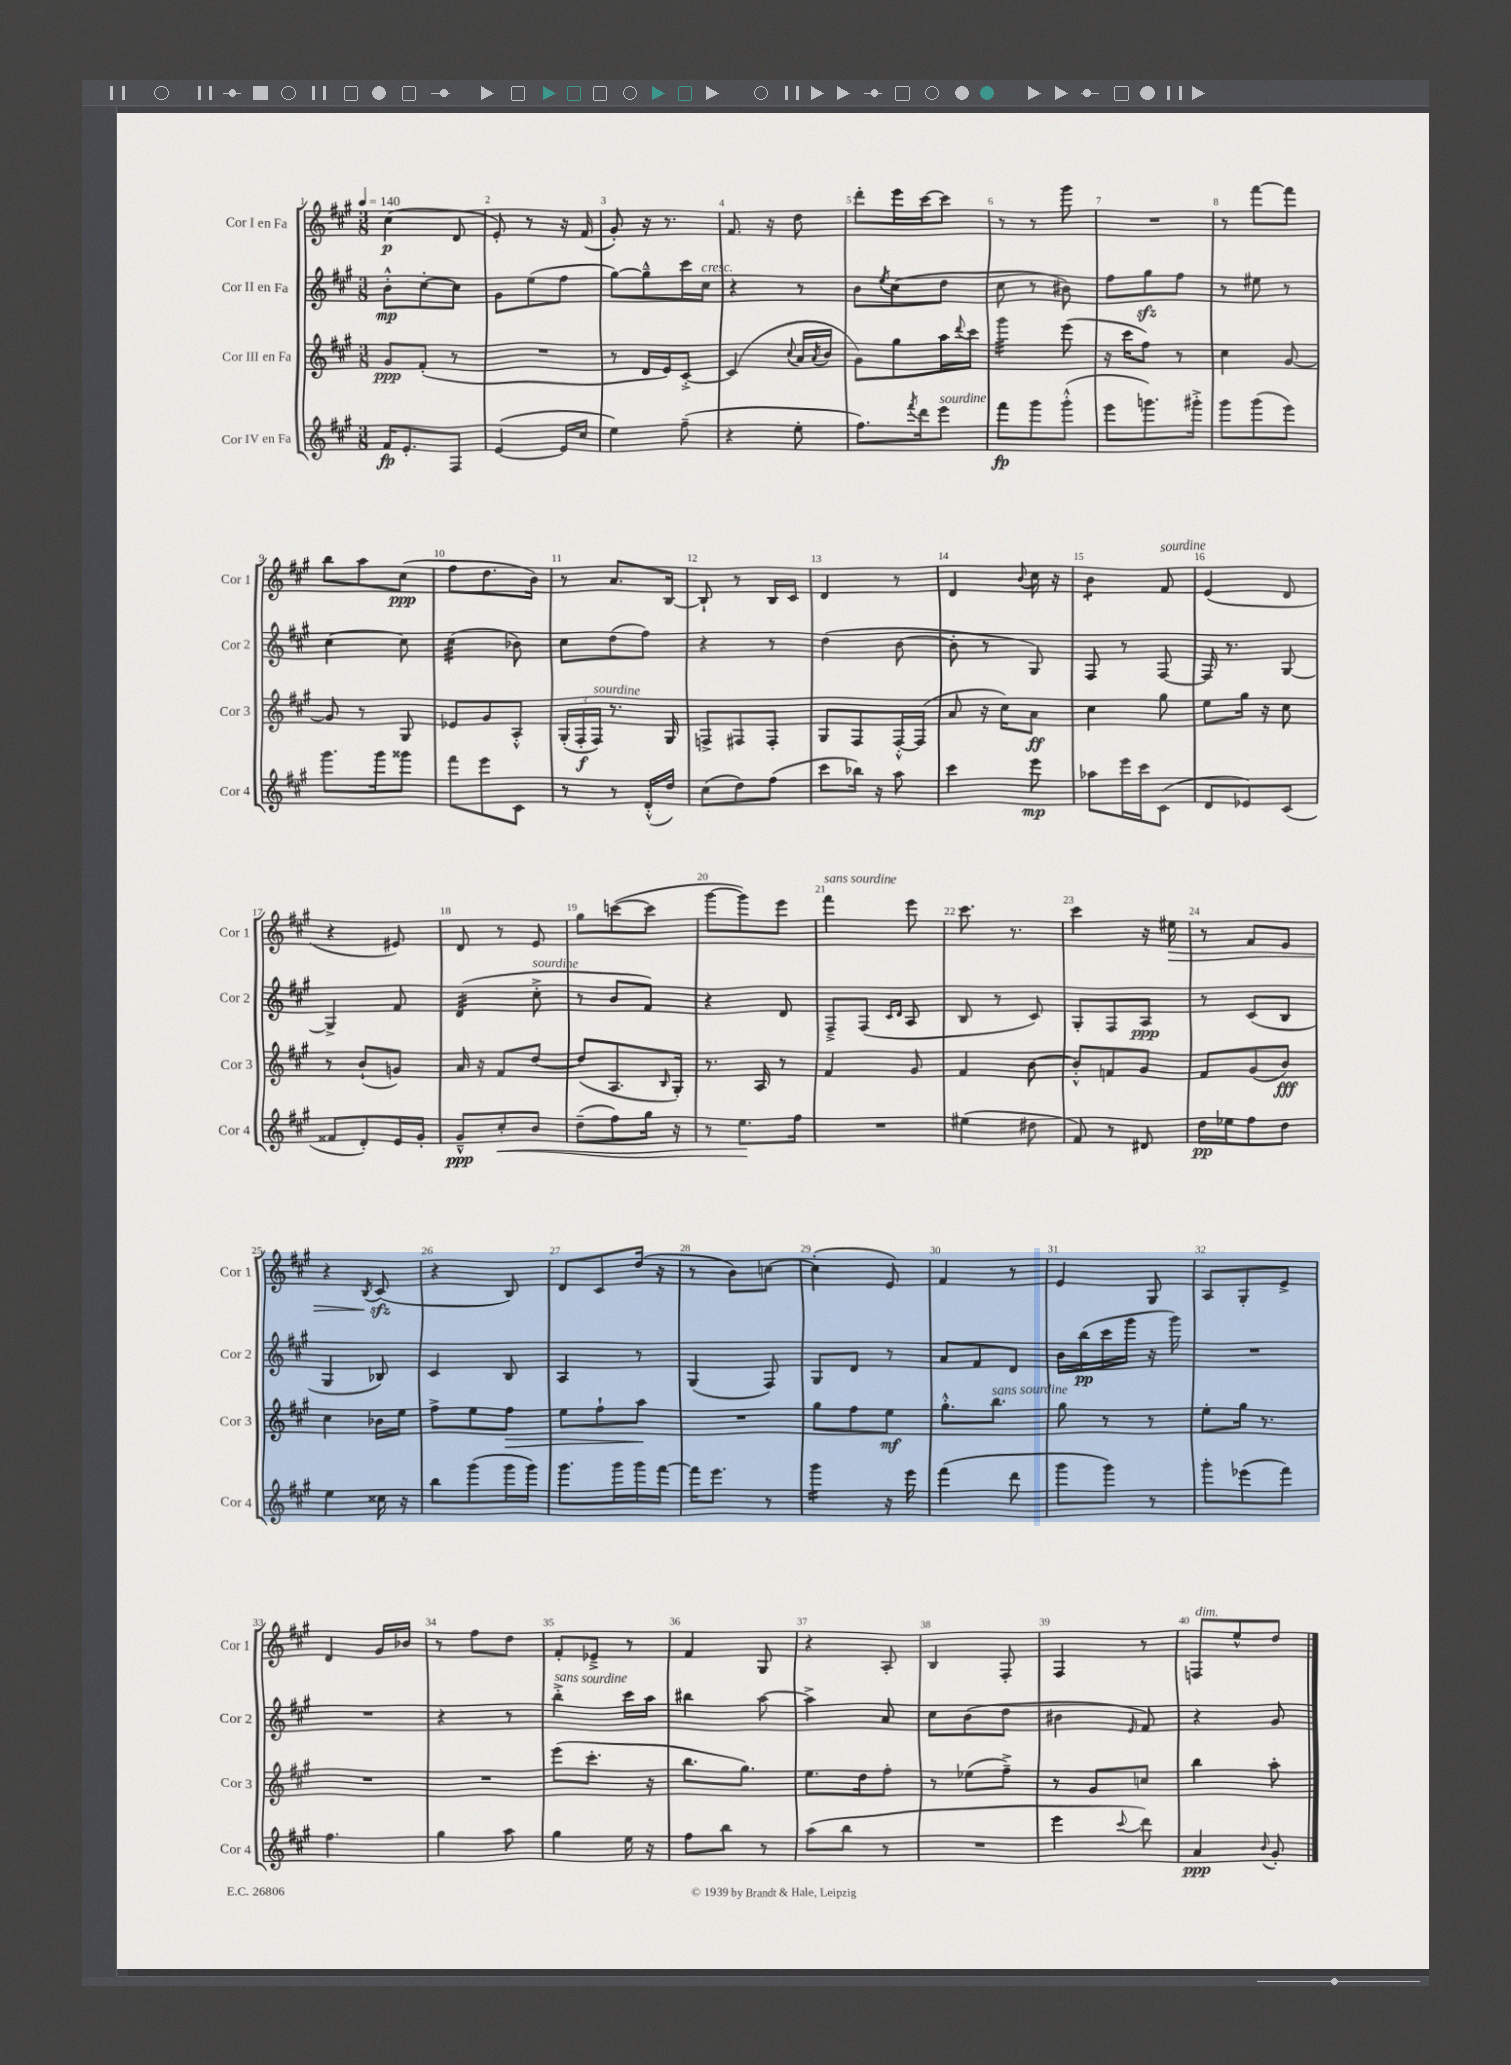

**kern	**kern	**kern	**kern
*staff4	*staff3	*staff2	*staff1
*clefG2	*clefG2	*clefG2	*clefG2
*k[f#c#g#]	*k[f#c#g#]	*k[f#c#g#]	*k[f#c#g#]
*M3/8	*M3/8	*M3/8	*M3/8
*MM140	*MM140	*MM140	*MM140
16f#	8g#	8b'^^	(4cc#
8.e'	.	.	.
.	(8f#'	[8cc#'	.
8F#	8r	8cc#]	8d
=	=	=	=
([4e	4.r	8g#	8e')
.	.	(8ee	8r
16e]	.	8ff#	16r
16cc#	.	.	(16f#
=	=	=	=
4ee)	8r	[8gg#)	8g#')
.	16d	8gg#~^^]	16r
.	16e)	.	8.r
(8ff#~	[8c#'^	16ccc#	.
.	.	16cc#	.
=	=	=	=
4r	(4c#]	4r	8.f#
.	.	.	16r
.	8qqcc#	.	.
8ee'	16a	8r	8dd
.	8qa	.	.
.	16b	.	.
=	=	=	=
8.ff#)	8g#)	8b	8ddd'
.	.	8qee	.
.	8gg#	(8cc#	16eee
8qfff#	.	.	.
16ddd	.	.	[16ccc#
8eee	16aa	8dd	8ccc#]
.	8qqddd	.	.
.	16ccc#	.	.
=	=	=	=
8fff#	4ggg#	8cc#	8r
8ggg#	.	8r	8r
(8ggg#'^^	(8eee	8b#)	8ggg#
=	=	=	=
8eee	16r	8ff#	4.r
.	16ccc#	.	.
8.ggg)	8ff#)	8gg#	.
.	8r	8ff#	.
16ggg#'^	.	.	.
=	=	=	=
8ggg#	4cc#	8r	8r
(8ggg#	.	8ee#	[8fff#
8eee)	[8g#	8r	8fff#]
=	=	=	=
8.ggg#	8g#]	[4cc#	8bb
.	8r	.	8aa
16ggg#	.	.	.
8ggg##	8G#	8cc#]	(8cc#
=	=	=	=
8fff#	8e-	(4cc#	8ff#
8eee	8g#	.	8.dd
8c#	8A'^^	8b-)	.
.	.	.	16b)
=	=	=	=
8r	(24G#'	8cc#	8r
.	24F#'	.	.
.	24F#)	.	.
8r	8.r	(8dd	8.a
(16d'^^	.	8ff#)	.
16dd)	16G#	.	[16B
=	=	=	=
(8cc#	8F^	4r	8B`]
8dd)	8F#	.	8r
(8ff#	8F#'	8r	16B
.	.	.	16c#
=	=	=	=
8ccc#	8G#	(4dd	4d
16bb-)	8F#	.	.
16r	.	.	.
8aa	[16F#'^^	[8b	8r
.	(16F#]	.	.
=	=	=	=
4ccc#	8a	8b']	4d
.	16r	8r	.
.	16cc#)	.	.
.	.	.	8qqb
8eee	8a	8G#)	16cc#
.	.	.	16r
=	=	=	=
8aa-	4cc#	8F#	4b
16eee	.	8r	.
16ccc#	.	.	.
(8c#	8gg#	[8F#	8f#
=	=	=	=
8d	8ee	16F#]	(4e
.	.	8.r	.
8e-)	16gg#	.	.
.	16r	.	.
(8c#	8cc#	[8G#	8d
=	=	=	=
8f##	8r	4G#^]	4r
8d')	(8b`	.	.
16e	8g)	8f#	8e#)
16g#'	.	.	.
=	=	=	=
8g#~^^	16a	(4d	8d
.	16r	.	.
8cc#'	8f#	.	8r
8b	[8dd	8cc#'^	8e
=	=	=	=
(8dd~	(8dd]	8r	8gg#
8ff#)	8.A	8b	([8ccc
16gg#	.	8f#)	8ccc]
.	16qqB	.	.
16r	16G#')	.	.
=	=	=	=
8r	8.r	4r	[8ggg#
8.ee	.	.	8ggg#])
.	16A	.	.
.	8r	8d	8eee
16ff#	.	.	.
=	=	=	=
4.r	4f#	8F#~^	4fff#
.	.	(8F#	.
.	.	16qqc#	.
.	.	16qqd	.
.	8g#	8A	8eee
=	=	=	=
(4ee#	4f#	8B	8.ccc#
.	.	8r	.
.	.	.	8.r
8dd#	[8b	8c#)	.
=	=	=	=
8f#)	8b'^^]	8G#'	4ccc#
8r	8f	8F#	.
8d#	8g#	8A	16r
.	.	.	16ee#
=	=	=	=
16dd	8f#	8r	8r
16ee-	.	.	.
8ff#	(8g#	(8c#	8f#
8dd	8b)	8B	8e
=	=	=	=
4ee	4cc#	4G#	4r
.	.	.	8qB
16cc##	16b-	8B-)	(8c#
16r	16ee	.	.
=	=	=	=
8bb	8ff#^	4c#	4r
(8ggg#	8ee	.	.
16ggg#	8ff#	8B	8B)
16ggg#)	.	.	.
=	=	=	=
8.ggg#	8ee	4A	8d
.	8ff#`	.	8c#
16ggg#	.	.	.
16ggg#	8aa	8r	(16dd
[16fff#	.	.	16r
=	=	=	=
16fff#]	4.r	(4G#	8r
8.eee	.	.	.
.	.	.	8b)
8r	.	8F#)	[8cc
=	=	=	=
4ggg#	8gg#	8G#	(4cc']
.	8ff#	8d	.
16r	8ee	8r	8e)
16eee	.	.	.
=	=	=	=
(4fff#	8.gg#'^^	8a	4f#
.	.	8f#	.
.	8.bb	.	.
8ddd	.	8d	8r
=	=	=	=
8ggg#	8gg#	16b	4e
.	.	(16bb	.
8ggg#)	8r	16ccc#	.
.	.	16ggg#	.
8r	8r	16r	8G#
.	.	16ggg#)	.
=	=	=	=
8ggg#'	8ee'	4.r	8A
(8eee-	16gg#	.	8G#'
.	8.r	.	.
8fff#)	.	.	8e^
=	=	=	=
4.ff#	4.r	4.r	4d
.	.	.	16g#
.	.	.	16b-
=	=	=	=
4gg#	4.r	4r	8r
.	.	.	8ff#
8aa	.	8r	8dd
=	=	=	=
4gg#	(8eee	4bb'^	8f#'
.	8.ccc#'	.	8e-~^
16ee	.	16ccc#	8r
16r	16r	16aa	.
=	=	=	=
8ff#	8.bb	4bb#	4f#
8bb	.	.	.
.	8.gg#)	.	.
8r	.	[8aa	8G#
=	=	=	=
(8aa	8.ee	4aa^]	4r
8bb	.	.	.
.	16dd	.	.
8r	8ff#'	8a	8A'
=	=	=	=
4.r	8r	8cc#	4B
.	(8ee-	(8b	.
.	8ff#~^)	8dd	8F#'
=	=	=	=
4eee	8r	4b#	4F#
.	8g#	.	.
8qqccc#	.	16qqe	.
8ddd)	8cc	8f#)	8r
=	=	=	=
4a	4bb	4r	8F
.	.	.	8ee^^
8qqb	.	.	.
8g#'	8aa'	8g#	8dd
==	==	==	==
*-	*-	*-	*-
